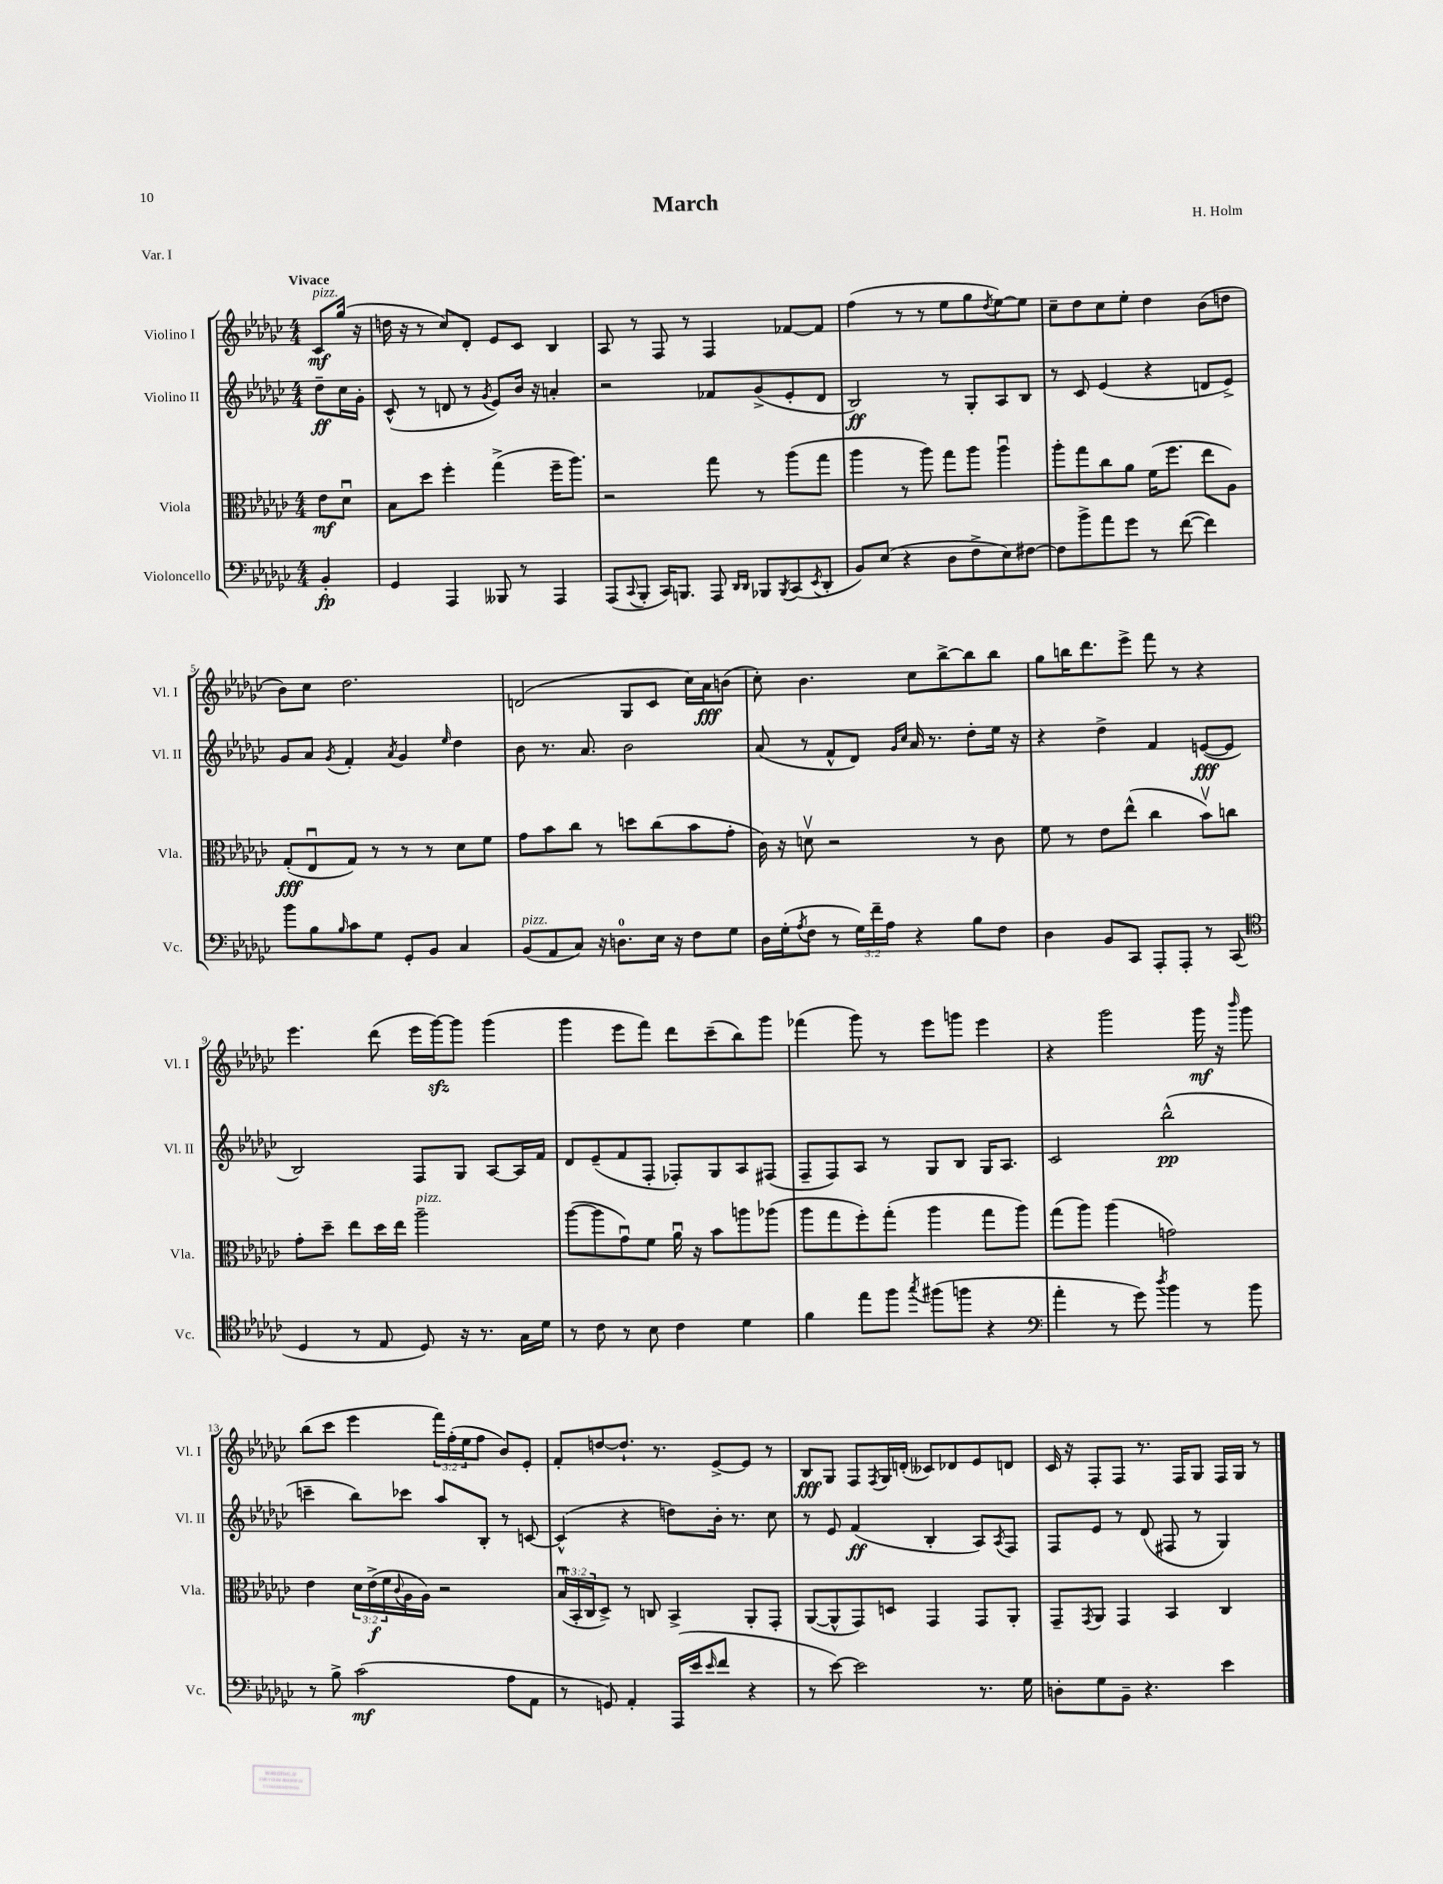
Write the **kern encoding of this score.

**kern	**dynam	**kern	**dynam	**kern	**dynam	**kern	**dynam
*part4	*part4	*part3	*part3	*part2	*part2	*part1	*part1
*staff4	*staff4	*staff3	*staff3	*staff2	*staff2	*staff1	*staff1
*I"Violoncello	*	*I"Viola	*	*I"Violino II	*	*I"Violino I	*
*I'Vc.	*	*I'Vla.	*	*I'Vl. II	*	*I'Vl. I	*
*clefF4	*	*clefC3	*	*clefG2	*	*clefG2	*
*k[b-e-a-d-g-c-]	*	*k[b-e-a-d-g-c-]	*	*k[b-e-a-d-g-c-]	*	*k[b-e-a-d-g-c-]	*
*M4/4	*	*M4/4	*	*M4/4	*	*M4/4	*
=	=	=	=	=	=	=	=
!	!	!	!	!	!	!LO:TX:a:B:t=Vivace	!
!	!	!	!	!	!	!LO:TX:a:i:t=pizz.	!
4BB-'/	fp	8e-\L	mf	8dd-~\L	ff	8c-/L	mf
.	.	8d-u\J	.	16cc-\L	.	(16gg-/Jk	.
.	.	.	.	16g-'\JJ	.	16r	.
=1	=1	=1	=1	=1	=1	=1	=1
4GG-/	.	8B-\L	.	(8c-^^/	.	16ddn\	.
.	.	.	.	.	.	16r	.
.	.	8dd-\J	.	8r	.	8r	.
4AAA-/	.	4ff'\	.	8dn/	.	8cc-/L)	.
.	.	.	.	8r	.	8d-'/J	.
.	.	.	.	8qg-/	.	.	.
8BBB--X/	.	(4gg-^\	.	8e-/L)	.	8e-/L	.
8r	.	.	.	16b-/Jk	.	8c-/J	.
.	.	.	.	16r	.	.	.
4AAA-/	.	16ff~\KL	.	4an'/	.	4B-/	.
.	.	8.aa-\J)	.	.	.	.	.
=2	=2	=2	=2	=2	=2	=2	=2
(8AAA-/L	.	2r	.	2r	.	8A-/	.
8qqCC-/	.	.	.	.	.	.	.
8BBB-'/J	.	.	.	.	.	8r	.
16CC-/KL)	.	.	.	.	.	8F/	.
8.BBBn/J	.	.	.	.	.	.	.
.	.	.	.	.	.	8r	.
8AAA-/	.	8gg-\	.	8f-X/L	.	4F/	.
16qqDD-/LL	.	.	.	.	.	.	.
16qqDD-/JJ	.	.	.	.	.	.	.
8BBB-X/L	.	8r	.	(8g-^/	.	.	.
8qBBB-/	.	.	.	.	.	.	.
(8CC-/	.	(8aa-\L	.	8e-'/	.	[8f-X/L	.
8qEE-/	.	.	.	.	.	.	.
8DD-'/J	.	8gg-\J	.	8d-/J	.	8f-/J]	.
=3	=3	=3	=3	=3	=3	=3	=3
8BB-/L)	.	4aa-\	.	2B-/)	ff	(4ff\	.
(8E-/J	.	.	.	.	.	.	.
4r	.	8r	.	.	.	8r	.
.	.	8aa-\)	.	.	.	8r	.
8D-\L	.	8gg-\L	.	8r	.	8ee-\L	.
8F^\	.	8aa-\J	.	8G-'/L	.	8gg-\	.
.	.	.	.	.	.	8qdd-/	.
8E-\)	.	4aa-u\	.	8A-/	.	[8ee-\)	.
[8F#X\J	.	.	.	8B-/J	.	8ee-\J]	.
=4	=4	=4	=4	=4	=4	=4	=4
8F#\L]	.	8aa-'\L	.	8r	.	8cc-~\L	.
8b-^\	.	8gg-\	.	8c-/	.	8dd-\	.
8a-\	.	8cc-\	.	(4e-/	.	8cc-\	.
8g-\J	.	8a-\J	.	.	.	8ee-'\J	.
8r	.	(16f\KL	.	4r	.	4dd-\	.
.	.	8.ff\J	.	.	.	.	.
([8f\	.	.	.	.	.	.	.
4f\])	.	8ee-\L	.	8dn/L	.	(8b-\L	.
.	.	8A-\J)	.	8e-^/J)	.	8ddn\J	.
!!LO:LB:g=z
=5	=5	=5	=5	=5	=5	=5	=5
8b-\L	.	(8G-'/L	fff	8g-/L	.	8b-\L)	.
8B-\	.	8E-u/	.	8a-/J	.	8cc-\J	.
16qqB-/	.	.	.	8qg-/	.	.	.
8c-\	.	8G-/J)	.	4f'/	.	2.dd-\	.
8G-\J	.	8r	.	.	.	.	.
.	.	.	.	8qa-/	.	.	.
8GG-'/L	.	8r	.	4g-/	.	.	.
8BB-/J	.	8r	.	.	.	.	.
.	.	.	.	16qqee-/	.	.	.
4C-/	.	8d-\L	.	4dd-\	.	.	.
.	.	8f\J	.	.	.	.	.
=6	=6	=6	=6	=6	=6	=6	=6
!LO:TX:a:i:t=pizz.	!	!	!	!	!	!	!
(8BB-/L	.	8g-\L	.	8b-\	.	(2dn/	.
8AA-/	.	8b-\	.	8.r	.	.	.
8C-/J)	.	8cc-\J	.	.	.	.	.
.	.	.	.	8.a-/	.	.	.
16r	.	8r	.	.	.	.	.
8.Dn\L	.	.	.	.	.	.	.
.	.	8ddn\L	.	2b-\	.	8G-/L	.
16E-\Jk	.	(8cc-\	.	.	.	8c-/J	.
16r	.	.	.	.	.	.	.
8F\L	.	8b-\	.	.	.	16cc-\LL)	.
.	.	.	.	.	.	16a-\J	fff
8G-\J	.	8g-'\J	.	.	.	(8bn\J	.
=7	=7	=7	=7	=7	=7	=7	=7
16D-\LL	.	16c-\)	.	(8a-/	.	8cc-'\)	.
(16G-'\J	.	16r	.	.	.	.	.
8qA-/	.	.	.	.	.	.	.
8F\J	.	8dnv\	.	8r	.	4.b-\	.
8r	.	2r	.	8f^^/L	.	.	.
24G-\LL)	.	.	.	8d-/J)	.	.	.
24f~\	.	.	.	.	.	.	.
24A-\JJ	.	.	.	.	.	.	.
.	.	.	.	16qqg-/LL	.	.	.
.	.	.	.	16qqcc-/JJ	.	.	.
4r	.	.	.	16a-/	.	8cc-\L	.
.	.	.	.	8.r	.	.	.
.	.	.	.	.	.	[8bb-^\	.
8B-\L	.	8r	.	8dd-'\L	.	8bb-\]	.
8F\J	.	8c-\	.	16ee-\Jk	.	8bb-\J	.
.	.	.	.	16r	.	.	.
=8	=8	=8	=8	=8	=8	=8	=8
4D-\	.	8f\	.	4r	.	8gg-\L	.
.	.	8r	.	.	.	16bbn\K	.
.	.	.	.	.	.	8.ddd-\	.
8BB-/L	.	8e-\L	.	4dd-^\	.	.	.
8CC-/J	.	(8ee-^^\J	.	.	.	8eee-^\J	.
8AAA-'/L	.	4cc-\	.	4f/	.	8fff\	.
8AAA-'/J	.	.	.	.	.	8r	.
8r	.	8b-v\L)	.	([8en/L	fff	4r	.
(8CC-/	.	8ccn\J	.	8e/J]	.	.	.
!!LO:LB:g=z
=9	=9	=9	=9	=9	=9	=9	=9
*clefC4	*	*	*	*	*	*	*
4D-/	.	8g-'\L	.	2B-/)	.	4.eee-\	.
.	.	8dd-~\J	.	.	.	.	.
8r	.	8ee-\L	.	.	.	.	.
8E-/	.	16dd-\L	.	.	.	(8ddd-\	.
.	.	16ee-\JJ	.	.	.	.	.
!	!	!LO:TX:a:i:t=pizz.	!	!	!	!	!
8D-/)	.	2aa-~\	.	8F/L	.	16eee-\LL	.
.	.	.	.	.	.	[16ggg-zz\J)	.
16r	.	.	.	8G-/J	.	8ggg-\J]	.
8.r	.	.	.	.	.	.	.
.	.	.	.	[8A-/L	.	(4ggg-\	.
16G-\LL	.	.	.	16A-/L]	.	.	.
16d-\JJ	.	.	.	16f/JJ	.	.	.
=10	=10	=10	=10	=10	=10	=10	=10
8r	.	([8aa-\L	.	8d-/L	.	4ggg-\	.
8c-\	.	8aa-\]	.	(8e-~/	.	.	.
8r	.	8g-u\)	.	8f/	.	8eee-\L	.
8B-\	.	8f\J	.	8F'/J	.	8fff\J)	.
4c-\	.	16a-u\	.	8F-X'/L)	.	8ddd-\L	.
.	.	16r	.	.	.	.	.
.	.	8b-\L	.	8G-/	.	(8ccc-~\	.
4d-\	.	8aan\	.	8A-/	.	8bb-\)	.
.	.	(8aa-X\J	.	(8F#X/J	.	8ggg-\J	.
=11	=11	=11	=11	=11	=11	=11	=11
4f\	.	8aa-\L	.	8F~/L	.	(4fff-X\	.
.	.	8gg-\	.	8F/)	.	.	.
8ee-\L	.	8ff'\)	.	8A-/J	.	8ggg-\)	.
8ff\J	.	(8gg-'\J	.	8r	.	8r	.
8qgg-/	.	.	.	.	.	.	.
(8ff#X\L	.	4aa-\	.	8G-/L	.	8eee-\L	.
8ffn\J	.	.	.	8B-/J	.	8gggn\J	.
4r	.	8gg-\L	.	16G-/KL	.	4eee-\	.
.	.	.	.	8.A-/J	.	.	.
.	.	8aa-\J)	.	.	.	.	.
=12	=12	=12	=12	=12	=12	=12	=12
*clefF4	*	*	*	*	*	*	*
4a-'\	.	(8gg-\L	.	2c-/	.	4r	.
.	.	8aa-\J)	.	.	.	.	.
8r	.	(4aa-\	.	.	.	2ggg-\	.
8g-\)	.	.	.	.	.	.	.
8qdd-/	.	.	.	.	.	.	.
4b-\	.	2gn\)	.	(2bb-^^\	pp	.	.
8r	.	.	.	.	.	16ggg-\	mf
.	.	.	.	.	.	16r	.
.	.	.	.	.	.	16qqbbb-/	.
8b-\	.	.	.	.	.	8ggg-\	.
!!LO:LB:g=z
=13	=13	=13	=13	=13	=13	=13	=13
8r	.	4e-\	.	4cccn~\	.	(8bb-\L	.
8B-^\	.	.	.	.	.	8ccc-\J	.
(2c-\	mf	24d-\LL	.	8bb-\L)	.	4eee-\	.
.	.	(24e-^\	f	.	.	.	.
.	.	24f\	.	.	.	.	.
.	.	8qqc-/	.	.	.	.	.
.	.	16A-\	.	8ccc-X\J	.	.	.
.	.	16A-\JJ)	.	.	.	.	.
.	.	2r	.	8aa-/L	.	24fff\LL)	.
.	.	.	.	.	.	(24ff'\	.
.	.	.	.	.	.	24ee-\J	.
.	.	.	.	8B-'/J	.	8ff\J	.
8A-\L	.	.	.	8r	.	8b-/L)	.
8AA-\J	.	.	.	[8cn/	.	8e-'/J	.
=14	=14	=14	=14	=14	=14	=14	=14
8r	.	(24B-u/LL	.	(4c^^/]	.	8f'/L	.
.	.	24BB-'/	.	.	.	.	.
.	.	24C-/J	.	.	.	.	.
8GGn/)	.	8D-^/J)	.	.	.	[8ddn/	.
4AA-'/	.	8r	.	4r	.	8.dd`/J]	.
.	.	8Cn/	.	.	.	.	.
.	.	.	.	.	.	8.r	.
(16AAA-/LL	.	4BB-^/	.	8ddn\L)	.	.	.
16e-/J	.	.	.	.	.	.	.
16qqe-/	.	.	.	.	.	.	.
8f/J	.	.	.	16b-'\Jk	.	[8e-^/L	.
.	.	.	.	8.r	.	.	.
4r	.	8AA-'/L	.	.	.	8e-/J]	.
.	.	8GG-'/J	.	8cc-\	.	8r	.
=15	=15	=15	=15	=15	=15	=15	=15
8r	.	([8AA-/L	.	8r	.	8B-/L	fff
[8e-\)	.	8AA-^^/]	.	8e-/	.	8G-/J	.
2e-\]	.	8GG-/)	.	(4f/	ff	8F/L	.
.	.	.	.	.	.	8qF/	.
.	.	8Dn/J	.	.	.	16G-/L	.
.	.	.	.	.	.	(16dn'/JJ	.
.	.	4GG-/	.	4B-'/	.	8c--X/L)	.
.	.	.	.	.	.	8d-X/	.
8.r	.	8GG-/L	.	8A-/L)	.	8e-/	.
.	.	.	.	8qA-/	.	.	.
.	.	8AA-'/J	.	8F/J	.	8dn/J	.
16G-\	.	.	.	.	.	.	.
=16	=16	=16	=16	=16	=16	=16	=16
8Dn'\L	.	8GG-~/L	.	8F/L	.	16c-/	.
.	.	.	.	.	.	16r	.
.	.	8qGG-/	.	.	.	.	.
8G-\	.	8AA-/J	.	8e-/J	.	8F'/L	.
8BB-~\J	.	4GG-/	.	8r	.	8F/J	.
4.r	.	.	.	(8d-/	.	8.r	.
.	.	4BB-/	.	8F#X/	.	.	.
.	.	.	.	.	.	16F/KL	.
.	.	.	.	8r	.	8G-/J	.
4e-\	.	4C-/	.	4G-/)	.	16F/LL	.
.	.	.	.	.	.	16G-/JJ	.
.	.	.	.	.	.	8r	.
==	==	==	==	==	==	==	==
*-	*-	*-	*-	*-	*-	*-	*-
